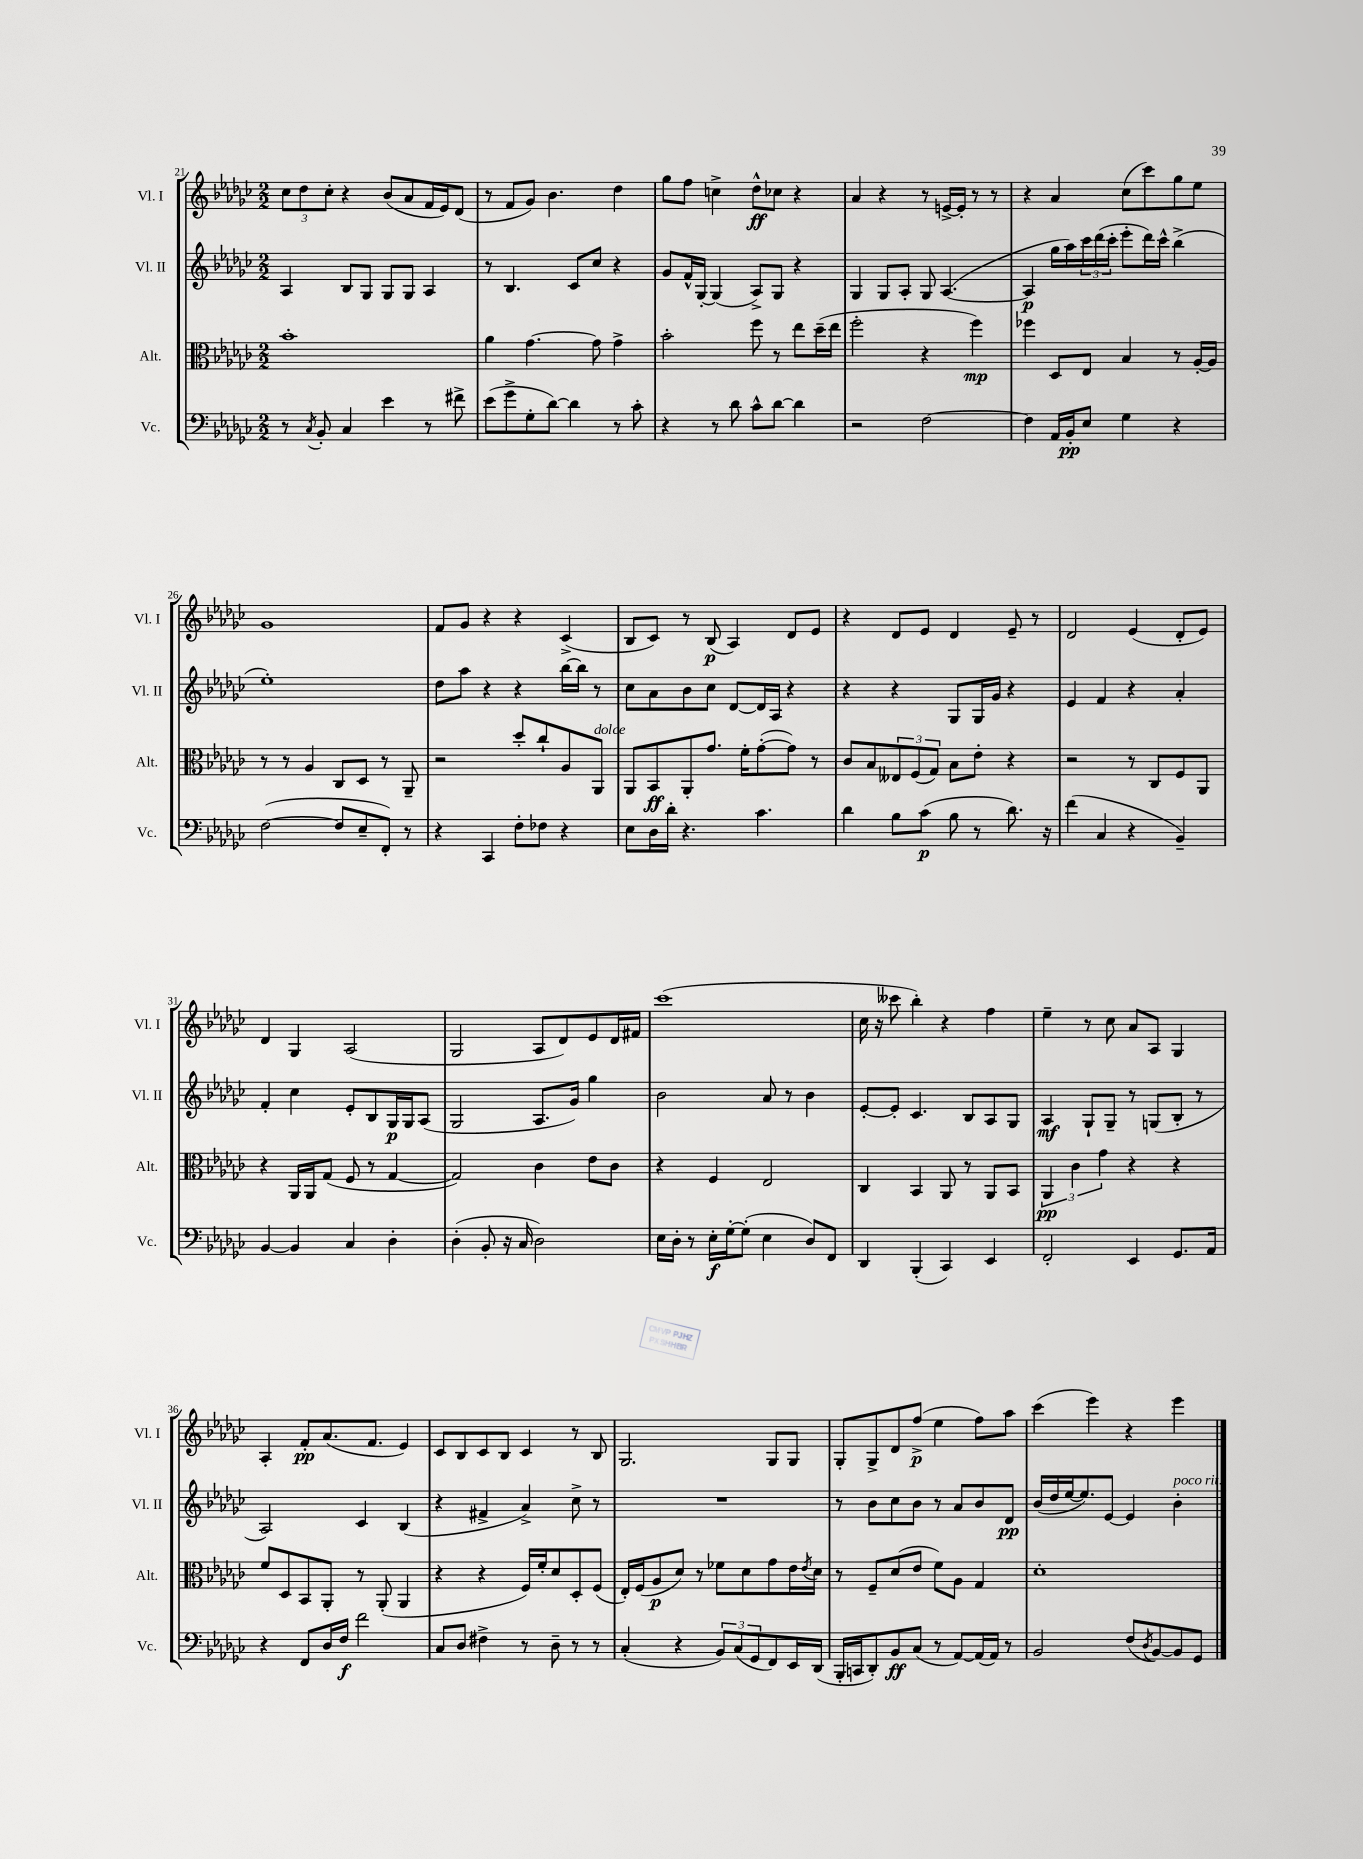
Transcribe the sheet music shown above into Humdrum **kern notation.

**kern	**dynam	**kern	**dynam	**kern	**dynam	**kern	**dynam
*part4	*part4	*part3	*part3	*part2	*part2	*part1	*part1
*staff4	*staff4	*staff3	*staff3	*staff2	*staff2	*staff1	*staff1
*I"Vc.	*	*I"Alt.	*	*I"Vl. II	*	*I"Vl. I	*
*I'Vc.	*	*I'Alt.	*	*I'Vl. II	*	*I'Vl. I	*
*clefF4	*	*clefC3	*	*clefG2	*	*clefG2	*
*k[b-e-a-d-g-c-]	*	*k[b-e-a-d-g-c-]	*	*k[b-e-a-d-g-c-]	*	*k[b-e-a-d-g-c-]	*
*M2/2	*	*M2/2	*	*M2/2	*	*M2/2	*
=21	=21	=21	=21	=21	=21	=21	=21
8r	.	1b-'	.	4A-/	.	12cc-\L	.
.	.	.	.	.	.	12dd-\	.
8qC-/	.	.	.	.	.	.	.
8BB-'/	.	.	.	.	.	.	.
.	.	.	.	.	.	12cc-'\J	.
4C-/	.	.	.	8B-/L	.	4r	.
.	.	.	.	8G-/J	.	.	.
4e-\	.	.	.	8G-/L	.	(8b-/L	.
.	.	.	.	8G-/J	.	8a-/	.
8r	.	.	.	4A-/	.	16f/L	.
.	.	.	.	.	.	16e-/J)	.
8f#X^\	.	.	.	.	.	(8d-/J	.
=22	=22	=22	=22	=22	=22	=22	=22
(8e-\L	.	4a-\	.	8r	.	8r	.
8g-^\	.	.	.	4.B-/	.	8f/L	.
8G-'\	.	[4.g-\	.	.	.	8g-/J)	.
[8d-\J)	.	.	.	.	.	4.b-\	.
4d-\]	.	.	.	8c-/L	.	.	.
.	.	8g-\]	.	8cc-/J	.	.	.
8r	.	4g-^\	.	4r	.	4dd-\	.
8c-'\	.	.	.	.	.	.	.
=23	=23	=23	=23	=23	=23	=23	=23
4r	.	2b-'\	.	8g-/L	.	8gg-\L	.
.	.	.	.	16f^^/L	.	8ff\J	.
.	.	.	.	[16G-'/JJ	.	.	.
8r	.	.	.	(4G-/]	.	4ccn^\	.
8d-\	.	.	.	.	.	.	.
8c-^^\L	.	8ff\	.	8A-^/L)	.	8dd-^^\L	ff
[8d-\J	.	8r	.	8G-/J	.	8cc-X\J	.
4d-\]	.	8ee-\L	.	4r	.	4r	.
.	.	(16dd-~\L	.	.	.	.	.
.	.	16ee-\JJ	.	.	.	.	.
=24	=24	=24	=24	=24	=24	=24	=24
2r	.	2ff'\	.	4G-/	.	4a-/	.
.	.	.	.	8G-/L	.	4r	.
.	.	.	.	8A-'/J	.	.	.
[2F\	.	4r	.	8G-/	.	8r	.
.	.	.	.	([4.A-/	.	[16en^/LL	.
.	.	.	.	.	.	16e'/JJ]	.
.	.	4ff\)	mp	.	.	8r	.
.	.	.	.	.	.	8r	.
=25	=25	=25	=25	=25	=25	=25	=25
4F\]	.	4ff-X\	.	4A-/]	p	4r	.
16AA-/LL	.	8D-/L	.	16gg-\LL	.	4a-/	.
16BB-'/J	pp	.	.	16aa-\)	.	.	.
8E-/J	.	8E-/J	.	24ccc-\	.	.	.
.	.	.	.	(24ddd-\	.	.	.
.	.	.	.	24ccc-'\JJ	.	.	.
4G-\	.	4B-/	.	8eee-'\L	.	(8cc-\L	.
.	.	.	.	16ddd-\L)	.	8ccc-\)	.
.	.	.	.	16ccc-^^\JJ	.	.	.
4r	.	8r	.	(4bb-^\	.	8gg-\	.
.	.	[16A-'/LL	.	.	.	8ee-\J	.
.	.	16A-/JJ]	.	.	.	.	.
!!LO:LB:g=z
=26	=26	=26	=26	=26	=26	=26	=26
([2F\	.	8r	.	1ee-')	.	1g-	.
.	.	8r	.	.	.	.	.
.	.	4A-/	.	.	.	.	.
8F/L]	.	8C-/L	.	.	.	.	.
8E-~/	.	8D-/J	.	.	.	.	.
8FF'/J)	.	8r	.	.	.	.	.
8r	.	8AA-~/	.	.	.	.	.
=27	=27	=27	=27	=27	=27	=27	=27
4r	.	2r	.	8dd-\L	.	8f/L	.
.	.	.	.	8aa-\J	.	8g-/J	.
4CC-/	.	.	.	4r	.	4r	.
8F'\L	.	8dd-'/L	.	4r	.	4r	.
8F-X\J	.	8cc-`/	.	.	.	.	.
4r	.	8A-/	.	[16bb-\LL	.	(4c-^/	.
.	.	.	.	16bb-\JJ]	.	.	.
!	!	!LO:TX:a:i:t=dolce	!	!	!	!	!
.	.	8AA-/J	.	8r	.	.	.
=28	=28	=28	=28	=28	=28	=28	=28
8E-\L	.	8AA-/L	.	8cc-\L	.	8B-/L	.
16D-\L	.	8BB-/	ff	8a-\	.	8c-/J)	.
16d-'\JJ	.	.	.	.	.	.	.
4.r	.	8AA-'/	.	8b-\	.	8r	.
.	.	8.g-/J	.	8cc-\J	.	(8B-/	p
.	.	.	.	[8d-/L	.	4A-/)	.
.	.	16f'\KL	.	.	.	.	.
4.c-\	.	([8g-'\	.	16d-/L]	.	.	.
.	.	.	.	16A-/JJ	.	.	.
.	.	8g-\J])	.	4r	.	8d-/L	.
.	.	8r	.	.	.	8e-/J	.
=29	=29	=29	=29	=29	=29	=29	=29
4d-\	.	8c-/L	.	4r	.	4r	.
.	.	8B-/	.	.	.	.	.
8B-\L	.	12E--X/	.	4r	.	8d-/L	.
.	.	(12F/	.	.	.	.	.
(8c-\J	p	.	.	.	.	8e-/J	.
.	.	12G-/J)	.	.	.	.	.
8B-\	.	8B-\L	.	8G-/L	.	4d-/	.
8r	.	8e-'\J	.	16G-/L	.	.	.
.	.	.	.	16g-/JJ	.	.	.
8.d-\)	.	4r	.	4r	.	8e-~/	.
.	.	.	.	.	.	8r	.
16r	.	.	.	.	.	.	.
=30	=30	=30	=30	=30	=30	=30	=30
(4f\	.	2r	.	4e-/	.	2d-/	.
4C-/	.	.	.	4f/	.	.	.
4r	.	8r	.	4r	.	(4e-/	.
.	.	8C-/L	.	.	.	.	.
4BB-~/)	.	8F/	.	4a-'/	.	8d-'/L	.
.	.	8AA-/J	.	.	.	8e-/J)	.
!!LO:LB:g=z
=31	=31	=31	=31	=31	=31	=31	=31
[4BB-/	.	4r	.	4f'/	.	4d-/	.
4BB-/]	.	16AA-/LL	.	4cc-\	.	4G-/	.
.	.	16AA-/J	.	.	.	.	.
.	.	(8G-/J	.	.	.	.	.
4C-/	.	8F/	.	8e-'/L	.	(2A-/	.
.	.	8r	.	8B-/	.	.	.
4D-'\	.	[4G-/	.	16G-/L	p	.	.
.	.	.	.	16G-/J	.	.	.
.	.	.	.	(8A-/J	.	.	.
=32	=32	=32	=32	=32	=32	=32	=32
(4D-'\	.	2G-/])	.	2G-/	.	2G-/	.
8BB-'/	.	.	.	.	.	.	.
16r	.	.	.	.	.	.	.
16C-/	.	.	.	.	.	.	.
2D-\)	.	4c-\	.	8.A-/L	.	8A-/L	.
.	.	.	.	.	.	8d-/)	.
.	.	.	.	16g-/Jk)	.	.	.
.	.	8e-\L	.	4gg-\	.	8e-/	.
.	.	8c-\J	.	.	.	16d-/L	.
.	.	.	.	.	.	16f#X/JJ	.
=33	=33	=33	=33	=33	=33	=33	=33
16E-\LL	.	4r	.	2b-\	.	(1ccc-	.
16D-'\JJ	.	.	.	.	.	.	.
8r	.	.	.	.	.	.	.
16E-'\LL	f	4F/	.	.	.	.	.
[16G-'\J	.	.	.	.	.	.	.
(8G-'\J]	.	.	.	.	.	.	.
4E-\	.	2E-/	.	8a-/	.	.	.
.	.	.	.	8r	.	.	.
8D-/L)	.	.	.	4b-\	.	.	.
8FF/J	.	.	.	.	.	.	.
=34	=34	=34	=34	=34	=34	=34	=34
4DD-/	.	4C-/	.	[8e-'/L	.	16cc-\	.
.	.	.	.	.	.	16r	.
.	.	.	.	8e-'/J]	.	8ccc--X\	.
(4BBB-'/	.	4BB-/	.	4.c-/	.	4bb-'\)	.
4CC-/)	.	8AA-/	.	.	.	4r	.
.	.	8r	.	8B-/L	.	.	.
4EE-/	.	8AA-/L	.	8A-/	.	4ff\	.
.	.	8BB-/J	.	8G-/J	.	.	.
=35	=35	=35	=35	=35	=35	=35	=35
2FF'/	.	6AA-/	pp	4A-/	mf	4ee-~\	.
.	.	6c-\	.	.	.	.	.
.	.	.	.	8G-`/L	.	8r	.
.	.	6g-\	.	.	.	.	.
.	.	.	.	8G-~/J	.	8cc-\	.
4EE-/	.	4r	.	8r	.	8a-/L	.
.	.	.	.	(8Gn/L	.	8A-/J	.
8.GG-/L	.	4r	.	8B-'/J	.	4G-/	.
.	.	.	.	8r	.	.	.
16AA-/Jk	.	.	.	.	.	.	.
!!LO:LB:g=z
=36	=36	=36	=36	=36	=36	=36	=36
4r	.	8f/L	.	2A-/)	.	4A-'/	.
.	.	8D-/	.	.	.	.	.
8FF/L	.	8BB-/	.	.	.	8f'/L	pp
16D-/L	.	8AA-'/J	.	.	.	(8.a-/	.
16F/JJ	f	.	.	.	.	.	.
2f\	.	8r	.	4c-/	.	.	.
.	.	.	.	.	.	8.f/J	.
.	.	(8AA-'/	.	.	.	.	.
.	.	4AA-/	.	(4B-/	.	4e-/)	.
=37	=37	=37	=37	=37	=37	=37	=37
8C-/L	.	4r	.	4r	.	8c-/L	.
8D-/J	.	.	.	.	.	8B-/	.
4F#X^\	.	4r	.	4f#X^/	.	8c-/	.
.	.	.	.	.	.	8B-/J	.
8r	.	16F/LL)	.	4a-^/)	.	4c-/	.
.	.	16f'/J	.	.	.	.	.
8D-~\	.	8d-/	.	.	.	.	.
8r	.	8D-'/	.	8cc-^\	.	8r	.
8r	.	(8F/J	.	8r	.	8B-/	.
=38	=38	=38	=38	=38	=38	=38	=38
(4C-'/	.	16E-'/LL)	.	1r	.	2.G-/	.
.	.	(16F/J	.	.	.	.	.
.	.	8A-/	p	.	.	.	.
4r	.	8d-/J)	.	.	.	.	.
.	.	8r	.	.	.	.	.
12BB-/L)	.	8f-X\L	.	.	.	.	.
(12C-/	.	.	.	.	.	.	.
.	.	8d-\	.	.	.	.	.
12GG-/	.	.	.	.	.	.	.
8FF/)	.	8g-\	.	.	.	8G-/L	.
16EE-/L	.	16e-\L	.	.	.	8G-/J	.
.	.	8qe-/	.	.	.	.	.
(16DD-/JJ	.	16d-\JJ	.	.	.	.	.
=39	=39	=39	=39	=39	=39	=39	=39
16BBB-'/LL	.	8r	.	8r	.	8G-'/L	.
16CCn/J	.	.	.	.	.	.	.
8DD-'/)	.	8F~/L	.	8b-\L	.	8G-^/	.
8BB-/	ff	(8d-/	.	8cc-\	.	8d-/	.
(8C-/J	.	8e-/J	.	8b-\J	.	(8ff^/J	p
8r	.	8f\L)	.	8r	.	4ee-\	.
[8AA-/L)	.	8A-\J	.	8a-/L	.	.	.
(16AA-/L]	.	4G-/	.	8b-/	.	8ff\L)	.
16AA-/JJ)	.	.	.	.	.	.	.
8r	.	.	.	8d-/J	pp	8aa-\J	.
=40	=40	=40	=40	=40	=40	=40	=40
2BB-/	.	1d-'	.	(16b-/LL	.	(4ccc-\	.
.	.	.	.	16dd-/	.	.	.
.	.	.	.	[16ee-/J	.	.	.
.	.	.	.	8.ee-/])	.	.	.
.	.	.	.	.	.	4eee-\)	.
.	.	.	.	[8e-/J	.	.	.
(8F/L	.	.	.	4e-/]	.	4r	.
8qD-/	.	.	.	.	.	.	.
[8BB-/)	.	.	.	.	.	.	.
!	!	!	!	!LO:TX:a:i:t=poco rit.	!	!	!
8BB-/]	.	.	.	4b-'\	.	4eee-\	.
8GG-/J	.	.	.	.	.	.	.
==	==	==	==	==	==	==	==
*-	*-	*-	*-	*-	*-	*-	*-
